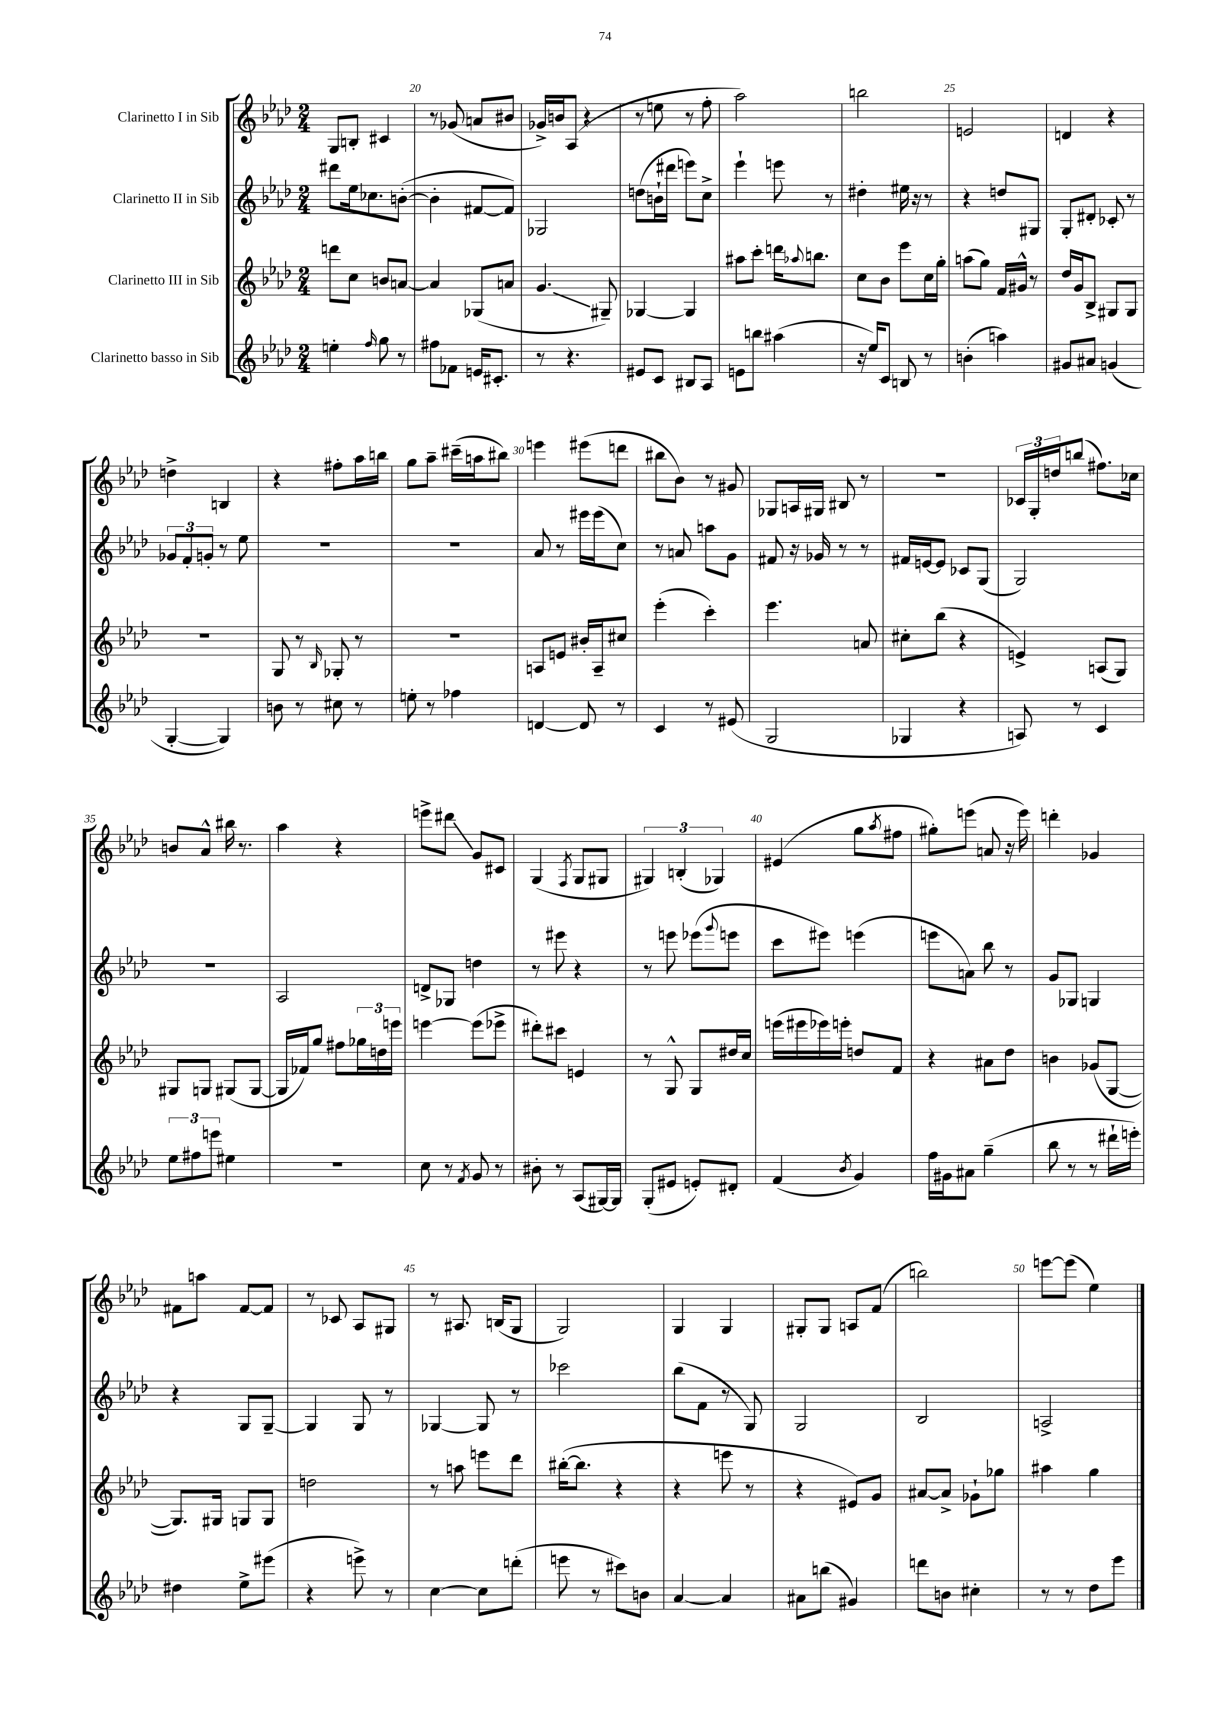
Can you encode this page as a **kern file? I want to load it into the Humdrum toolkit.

**kern	**kern	**kern	**kern
*staff4	*staff3	*staff2	*staff1
*clefG2	*clefG2	*clefG2	*clefG2
*k[b-e-a-d-]	*k[b-e-a-d-]	*k[b-e-a-d-]	*k[b-e-a-d-]
*M2/4	*M2/4	*M2/4	*M2/4
4ee'	8ddd	8ddd#	8G
.	8cc	16ee-	8B'
.	.	8.cc-	.
16qqff	.	.	.
8gg	8b	.	4c#
8r	[8a	([8b'	.
=	=	=	=
8ff#	4a]	4b']	8r
8f-	.	.	(8g-
16e	(8G-	[8f#	8a
8.c#'	.	.	.
.	8a	8f#])	8b#
=	=	=	=
8r	4.g	2G-	16g-^)
.	.	.	16b
4.r	.	.	(8A-
.	.	.	4r
.	8G#~)	.	.
=	=	=	=
8e#	[4G-	(8dd	8r
8c	.	16b`	8ee
.	.	16ddd#	.
8B#	4G-]	8eee)	8r
8A-	.	8cc^	8ff'
=	=	=	=
8e	8aa#	4eee-`	2aa-)
8bb	8ccc'	.	.
(4aa#	16ddd	8eee	.
.	8qqaa-	.	.
.	8.bb	.	.
.	.	8r	.
=	=	=	=
16r	8cc	4dd#'	2bb
16ee-)	.	.	.
8c	8b-	.	.
8B	8eee-	16ee#	.
.	.	16r	.
8r	16cc	8r	.
.	16gg'	.	.
=	=	=	=
(4b'	(8aa	4r	2e
.	8gg)	.	.
4aa)	16f	8dd	.
.	16g#^^	.	.
.	8r	8G#	.
=	=	=	=
8g#	16dd-	8G'	4d
.	16g	.	.
8a#	8B-^	8d#'	.
(4g	8G#	8c-'	4r
.	8G#	8r	.
=	=	=	=
[4G'	2r	12g-	4dd^
.	.	12f'	.
.	.	12g'	.
4G])	.	8r	4B
.	.	8ee-	.
=	=	=	=
8b	8G	2r	4r
8r	8r	.	.
.	16qqB-	.	.
8cc#	8G-'	.	8ff#'
8r	8r	.	16aa-
.	.	.	16bb
=	=	=	=
8ee'	2r	2r	8gg
8r	.	.	8aa-~
4ff-	.	.	(16ccc#~
.	.	.	16aa
.	.	.	8bb#)
=	=	=	=
[4d	8A	8a-	4eee
.	8e	8r	.
8d]	16b#'	16eee#	(8eee#
.	16A~	(16eee#	.
8r	8cc#	8cc)	8ddd
=	=	=	=
4c	(4eee-'	8r	8bb#
.	.	8a	8b-)
8r	4ccc')	8aa	8r
(8e#	.	8g	8g#
=	=	=	=
2G	4.eee-	8f#	8G-
.	.	16r	16A
.	.	16g-	16G#
.	.	8r	8B#
.	8a	8r	8r
=	=	=	=
4G-	8cc#'	16f#	2r
.	.	[16e	.
.	(8bb-	8e]	.
4r	4r	8c-	.
.	.	(8G	.
=	=	=	=
8A)	4e^)	2G)	24c-
.	.	.	24G'
.	.	.	24dd
8r	.	.	(8bb
4c	(8A	.	8.ff#)
.	8G)	.	.
.	.	.	16cc-
=	=	=	=
12ee-	8G#	2r	8b
12ff#	.	.	.
.	8G	.	8a-^^
12eee	.	.	.
4ee#	(8G#	.	16bb#
.	.	.	8.r
.	[8G#	.	.
=	=	=	=
2r	16G#]	2A-	4aa-
.	16f-)	.	.
.	8gg	.	.
.	8ff#	.	4r
.	24gg-	.	.
.	24dd	.	.
.	24eee	.	.
=	=	=	=
8cc	[4eee	8d^	8eee^
8r	.	8G-	8ddd#
8qf	.	.	.
8g	(8eee]	4dd	8g
8r	8eee-^	.	8c#
=	=	=	=
8b#'	8ddd#')	8r	(4G
8r	8ccc#	8eee#	.
.	.	.	8qF
(8A-	4e	4r	8G
[16G#)	.	.	8G#
16G#]	.	.	.
=	=	=	=
(8G'	8r	8r	6G#)
8e#	8G^^	8eee	.
.	.	.	(6B'
8e')	8G	(8eee-	.
.	.	.	6G-)
.	.	8qqggg	.
8d#'	16dd#	8eee	.
.	16cc	.	.
=	=	=	=
(4f	(16eee	8ccc	(4e#
.	16eee#	.	.
.	16eee-)	8eee#)	.
.	16eee'	.	.
8qb-	.	.	.
4g)	8dd	(4eee	8gg
.	.	.	8qaa-
.	8f	.	8ff#
=	=	=	=
16ff	4r	8eee	8gg#')
16g#	.	.	.
8a#	.	8a)	(8eee
(4gg~	8a#	8bb-	8a
.	8dd-	8r	16r
.	.	.	16eee)
=	=	=	=
8bb-	4b	8g	4ddd'
8r	.	8G-	.
8r	(8g-	4G	4g-
16ddd#`	[8G	.	.
16eee')	.	.	.
=	=	=	=
4dd#	8.G])	4r	8f#
.	.	.	8aa
.	16G#	.	.
8ee-^	8G	8G	[8f#
(8eee#	8G	[8G~	8f#]
=	=	=	=
4r	2dd	4G]	8r
.	.	.	8c-
8eee^)	.	8G	8A-
8r	.	8r	8G#
=	=	=	=
[4cc	8r	[4G-	8r
.	8aa	.	8.A#
8cc]	8eee	8G-]	.
.	.	.	(16B
(8ddd'	8ddd-	8r	8G
=	=	=	=
8eee	([16bb#'	2ccc-	2G)
.	8.bb#]	.	.
8r	.	.	.
8ccc#)	4r	.	.
8b	.	.	.
=	=	=	=
[4a-	4r	(8bb-	4G
.	.	8f	.
4a-]	8eee	8r	4G
.	8r	8G)	.
=	=	=	=
8a#	4r	2G	8G#'
(8bb	.	.	8G#
4g#)	8e#)	.	8A
.	8g	.	(8f
=	=	=	=
8ddd	[8a#	2B-	2bb)
8b	8a#^]	.	.
4cc#'	8g-`	.	.
.	8gg-	.	.
=	=	=	=
8r	4aa#	2A^	[8eee
8r	.	.	(8eee]
8dd-	4gg	.	4ee-)
8eee-	.	.	.
==	==	==	==
*-	*-	*-	*-
